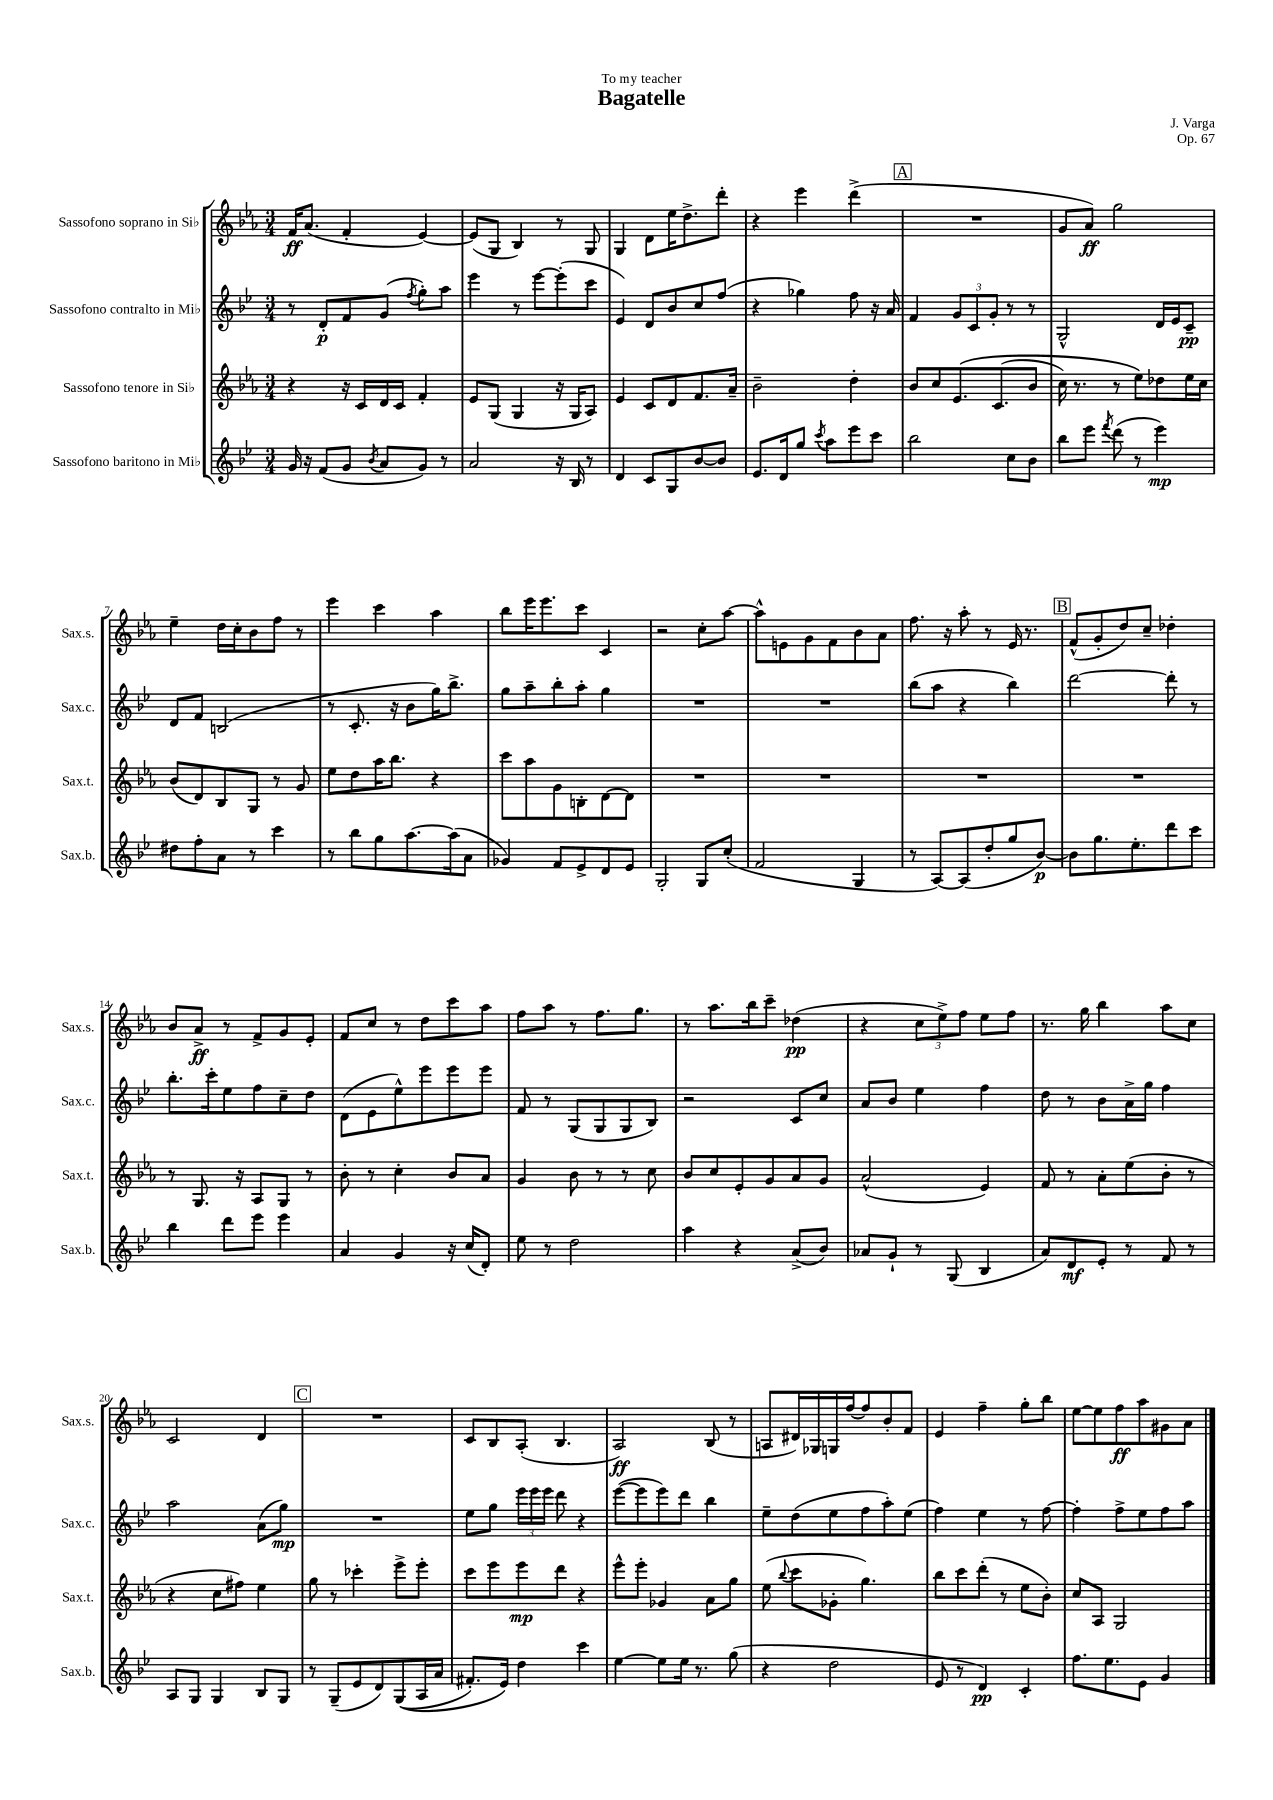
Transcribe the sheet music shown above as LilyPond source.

\header { title = "Bagatelle" composer = "J. Varga" dedication = "To my teacher" opus = "Op. 67" }
<<
\new StaffGroup <<
\new Staff = "s0" \with { instrumentName = "Sassofono soprano in Sib" shortInstrumentName = "Sax.s." } {
    \clef treble \key ees \major \numericTimeSignature \time 3/4
    \autoBeamOff f'16[\ff aes'8.]( f'4-. ees'4~) |
    ees'8[( g8] bes4) r8 g8 |
    g4 d'8[ ees''16 d''8.-> d'''8]-. |
    r4 ees'''4 d'''4->( |
    \mark \markup { \box "A" } R2. |
    g'8[ aes'8]\ff) g''2 |
    ees''4-- d''16[ c''16-. bes'8 f''8] r8 |
    ees'''4 c'''4 aes''4 |
    bes''8[ ees'''16 ees'''8. c'''8] c'4 |
    r2 c''8[-. aes''8]~ |
    aes''8[-^ e'8 g'8 f'8 bes'8 aes'8] |
    f''8. r16 aes''8-. r8 ees'16 r8. |
    \mark \markup { \box "B" } f'8[-^( g'8-. d''8) c''8]-- des''4-. |
    bes'8[ aes'8]->\ff r8 f'8[-> g'8 ees'8]-. |
    f'8[ c''8] r8 d''8[ c'''8 aes''8] |
    f''8[ aes''8] r8 f''8.[ g''8.] |
    r8 aes''8.[ bes''16 c'''8]-- des''4\pp( |
    r4 \tuplet 3/2 { c''8[ ees''8->) f''8] } ees''8[ f''8] |
    r8. g''16 bes''4 aes''8[ c''8] |
    c'2 d'4 |
    \mark \markup { \box "C" } R2. |
    c'8[ bes8 aes8]-.( bes4. |
    aes2\ff) bes8( r8 |
    a8[ dis'16) ges16 g16 f''16~ f''8 bes'8-. f'8] |
    ees'4 f''4-- g''8[-. bes''8] |
    ees''8[~ ees''8 f''8\ff aes''8 gis'8 aes'8] \bar "|." |
}
\new Staff = "s1" \with { instrumentName = "Sassofono contralto in Mib" shortInstrumentName = "Sax.c." } {
    \clef treble \key bes \major \numericTimeSignature \time 3/4
    \autoBeamOff r8 d'8[-.\p f'8 g'8]( \acciaccatura { f''8 } g''8[-.) a''8] |
    ees'''4 r8 ees'''8[~ ees'''8-.( c'''8] |
    ees'4) d'8[ bes'8 c''8 f''8]( |
    r4 ges''4) f''8 r16 a'16 |
    \mark \markup { \box "A" } f'4 \tuplet 3/2 { g'8[ c'8 g'8]-. } r8 r8 |
    g2-^ d'16[ ees'16 c'8]--\pp |
    d'8[ f'8] b2( |
    r8 c'8.-. r16 bes'8[ g''16) bes''8.]-> |
    g''8[ a''8-- bes''8-. a''8]-. g''4 |
    R2. |
    R2. |
    bes''8[( a''8] r4 bes''4) |
    \mark \markup { \box "B" } d'''2~ d'''8-. r8 |
    bes''8.[-. c'''16-. ees''8 f''8 c''8-- d''8] |
    d'8[( ees'8 ees''8-^) ees'''8 ees'''8 ees'''8] |
    f'8 r8 g8[( g8 g8 bes8]) |
    r2 c'8[ c''8] |
    a'8[ bes'8] ees''4 f''4 |
    d''8 r8 bes'8[ a'16-> g''16] f''4 |
    a''2 a'8[( g''8]\mp) |
    \mark \markup { \box "C" } R2. |
    ees''8[ g''8] \tuplet 3/2 { ees'''16[ ees'''16 ees'''16] } d'''8 r4 |
    ees'''8[~( ees'''8 ees'''8) d'''8] bes''4 |
    ees''8[-- d''8( ees''8 f''8 a''8-.) ees''8]( |
    f''4) ees''4 r8 f''8~ |
    f''4-. f''8[-> ees''8 f''8 a''8] \bar "|." |
}
\new Staff = "s2" \with { instrumentName = "Sassofono tenore in Sib" shortInstrumentName = "Sax.t." } {
    \clef treble \key ees \major \numericTimeSignature \time 3/4
    \autoBeamOff r4 r16 c'16[ d'16 c'16] f'4-. |
    ees'8[ g8]( g4 r16 g16[ aes8]) |
    ees'4 c'8[ d'8 f'8. aes'16]-- |
    bes'2-- d''4-. |
    \mark \markup { \box "A" } bes'8[ c''8 ees'8.\( c'8.( bes'8] |
    c''16) r8. r8 ees''8[\) des''8 ees''16 c''16] |
    bes'8[( d'8) bes8 g8] r8 g'8 |
    ees''8[ d''8 aes''16 bes''8.] r4 |
    c'''8[ aes''8 g'8 b8-. d'8~ d'8] |
    R2. |
    R2. |
    R2. |
    \mark \markup { \box "B" } R2. |
    r8 g8. r16 aes8[ g8] r8 |
    bes'8-. r8 c''4-. bes'8[ aes'8] |
    g'4 bes'8 r8 r8 c''8 |
    bes'8[ c''8 ees'8-. g'8 aes'8 g'8] |
    aes'2-^( ees'4) |
    f'8 r8 aes'8[-. ees''8( bes'8]-. r8 |
    r4 c''8[ fis''8]) ees''4 |
    \mark \markup { \box "C" } g''8 r8 ces'''4-. ees'''8[-> ees'''8]-. |
    c'''8[ ees'''8 ees'''8\mp d'''8] r4 |
    ees'''8[-^ ees'''8]-. ges'4 aes'8[ g''8] |
    ees''8( \appoggiatura { bes''8 } c'''8[ ges'8]-. g''4.) |
    bes''8[ c'''8 d'''8]-.( r8 ees''8[ bes'8]-.) |
    c''8[ aes8] g2 \bar "|." |
}
\new Staff = "s3" \with { instrumentName = "Sassofono baritono in Mib" shortInstrumentName = "Sax.b." } {
    \clef treble \key bes \major \numericTimeSignature \time 3/4
    \autoBeamOff g'16 r16 f'8[( g'8] \acciaccatura { bes'8 } a'8[ g'8]) r8 |
    a'2 r16 bes16 r8 |
    d'4 c'8[ g8 bes'8~ bes'8] |
    ees'8.[ d'16 g''8] \acciaccatura { c'''8 } a''8[ ees'''8 c'''8] |
    \mark \markup { \box "A" } bes''2 c''8[ bes'8] |
    bes''8[ ees'''8] \acciaccatura { f'''8 } d'''8( r8 ees'''4\mp) |
    dis''8[ f''8-. a'8] r8 c'''4 |
    r8 bes''8[ g''8 a''8.~ a''16( a'8] |
    ges'4) f'8[ ees'8-> d'8 ees'8] |
    g2-. g8[ c''8]-.( |
    f'2 g4 |
    r8 a8[~) a8( d''8-. g''8 bes'8]~\p) |
    \mark \markup { \box "B" } bes'8[ g''8. ees''8.-. d'''8 c'''8] |
    bes''4 d'''8[ ees'''8] ees'''4 |
    a'4 g'4 r16 c''16[( d'8]-.) |
    ees''8 r8 d''2 |
    a''4 r4 a'8[->( bes'8]) |
    aes'8[ g'8]-! r8 g8( bes4 |
    a'8[) d'8\mf ees'8]-. r8 f'8 r8 |
    a8[ g8] g4 bes8[ g8] |
    \mark \markup { \box "C" } r8 g8[--( ees'8 d'8) g8(\( a16 a'16] |
    fis'8.[-.) ees'16]\) d''4 c'''4 |
    ees''4~ ees''8[ ees''16] r8. g''8( |
    r4 d''2 |
    ees'8 r8 d'4\pp) c'4-. |
    f''8.[ ees''8. ees'8] g'4 \bar "|." |
}
>>
>>
